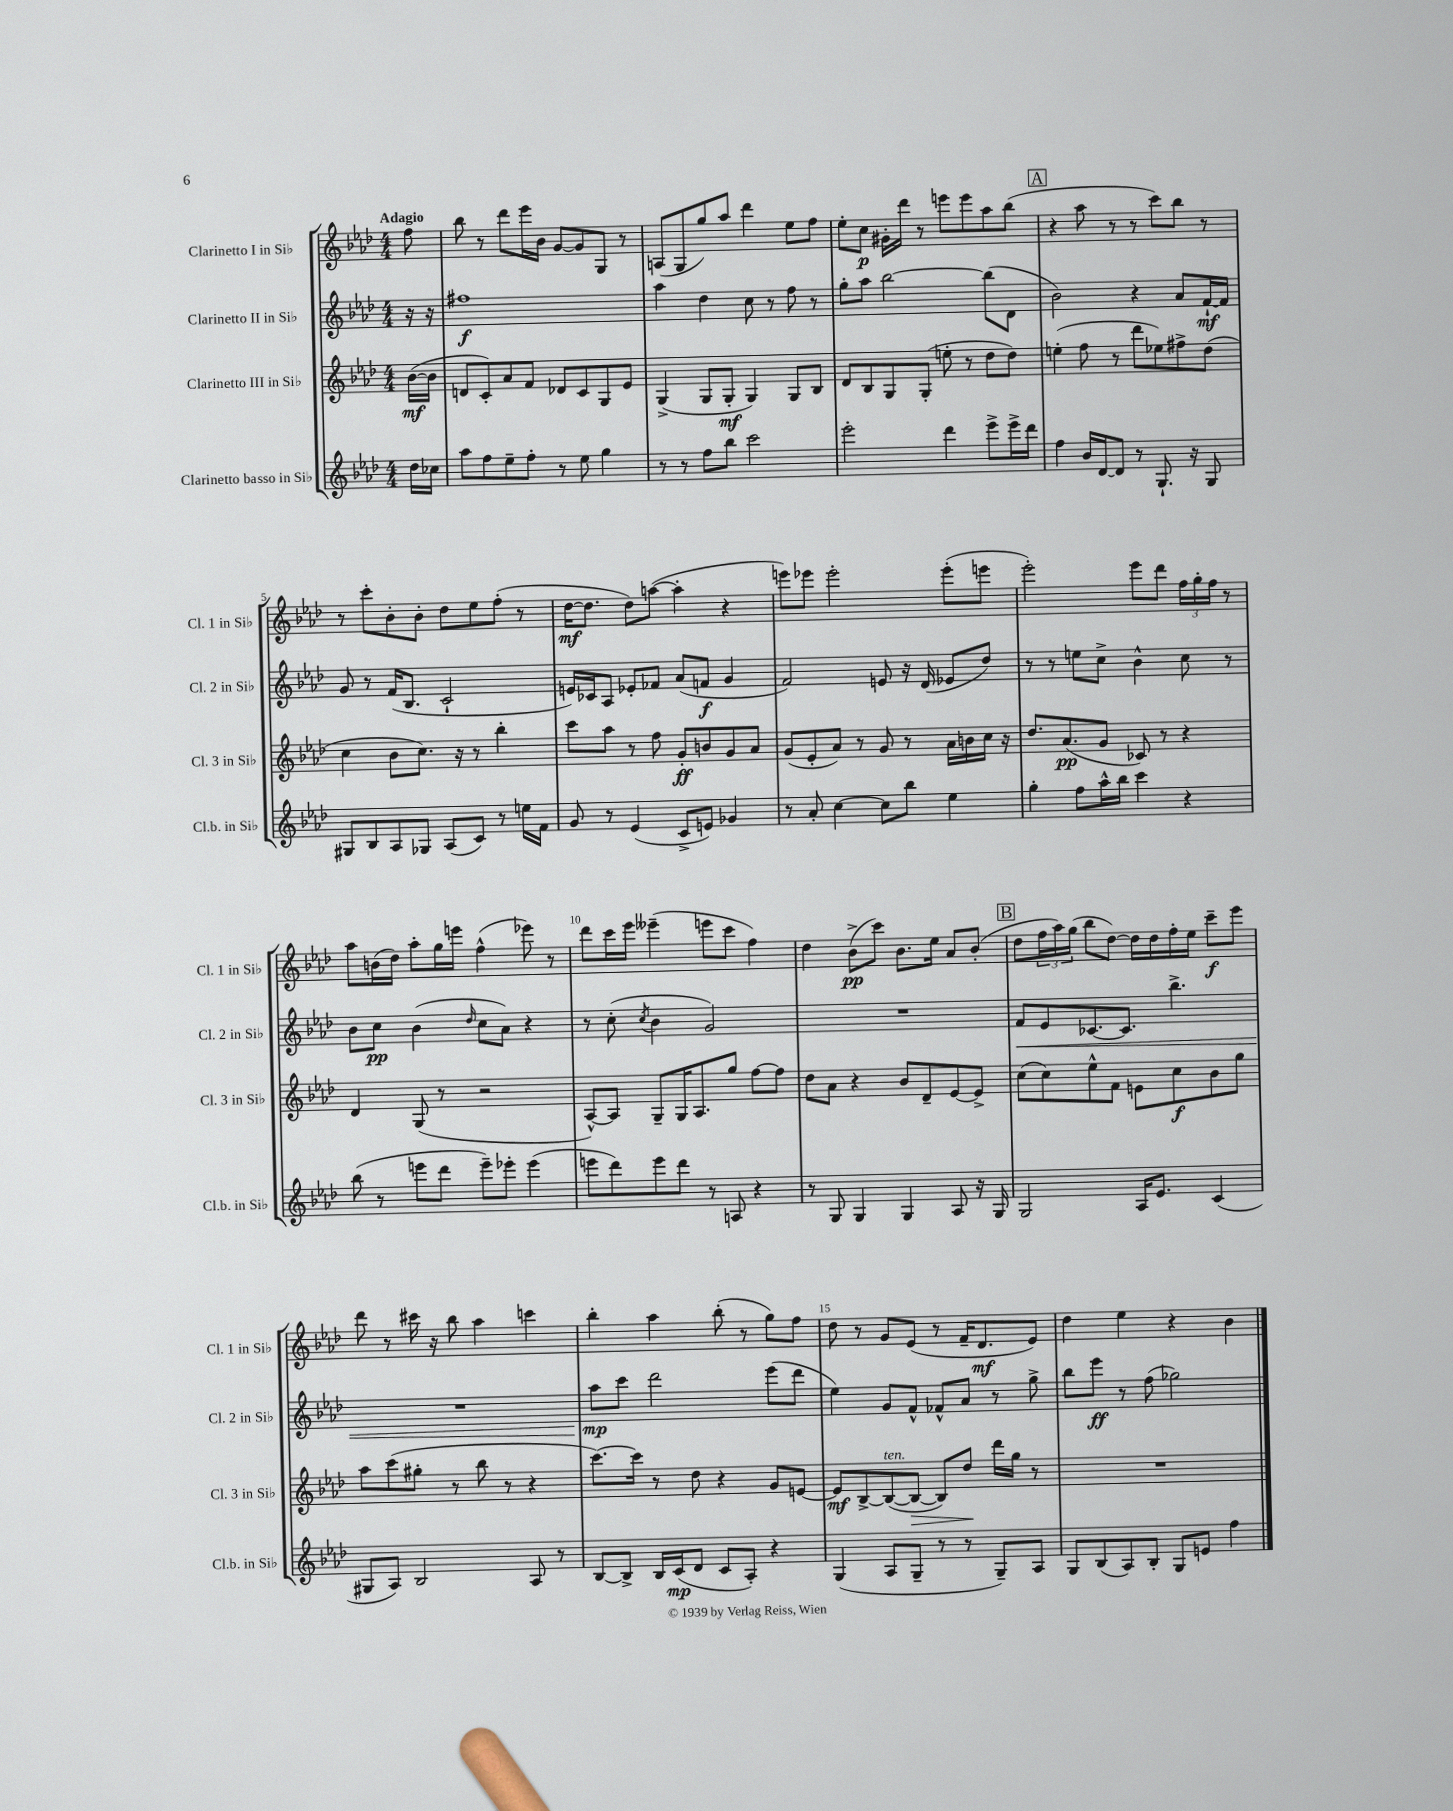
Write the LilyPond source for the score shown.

<<
\new StaffGroup <<
\new Staff = "s0" \with { instrumentName = "Clarinetto I in Sib" shortInstrumentName = "Cl. 1 in Sib" } {
    \clef treble \key aes \major \numericTimeSignature \time 4/4 \partial 8 \tempo "Adagio"
    f''8 |
    bes''8 r8 des'''8 ees'''16 bes'16 g'8~ g'8 g8 r8 |
    a8( g8 g''8) aes''8 des'''4 ees''8 f''8 |
    ees''8-. c''8\p gis'16-. des'''16 r8 e'''8 e'''8 aes''8 bes''8( |
    \mark \markup { \box "A" } r4 aes''8 r8 r8 c'''8) bes''8 r8 |
    r8 c'''8-. bes'8-. bes'8-. des''8 ees''8 f''8-.( r8 |
    des''16~\mf des''8. des''8) a''8~( a''4-. r4 |
    e'''8) ees'''8 ees'''2-. ees'''8-.( e'''8 |
    ees'''2-.) ees'''8 des'''8 \tuplet 3/2 { f''16 g''16-. f''16 } r8 |
    aes''8 b'16( des''16) aes''8-. g''16 e'''16 f''4-^( ees'''8) r8 |
    des'''8 c'''16 ees'''16 eeses'''4--( e'''8 c'''8 f''4) |
    des''4 bes'8->\pp( c'''8) bes'8. ees''16 aes'8 bes'8-.( |
    \mark \markup { \box "B" } des''8 \tuplet 3/2 { f''16 aes''16) g''16( } bes''8 des''8~) des''16 des''16 f''16-. ees''16 c'''8--\f ees'''8 |
    des'''8 r8 cis'''16 r16 bes''8 aes''4 c'''4 |
    bes''4-. aes''4 bes''8-.( r8 g''8) f''8 |
    des''8 r8 g'8 ees'8( r8 f'16-- des'8.\mf ees'8) |
    des''4 ees''4 r4 bes'4 \bar "|." |
}
\new Staff = "s1" \with { instrumentName = "Clarinetto II in Sib" shortInstrumentName = "Cl. 2 in Sib" } {
    \clef treble \key aes \major \numericTimeSignature \time 4/4 \partial 8
    r16 r16 |
    fis''1\f |
    aes''4 des''4 c''8 r8 f''8 r8 |
    g''8-. aes''8 bes''2~ bes''8( des'8 |
    \mark \markup { \box "A" } bes'2) r4 aes'8 f'16~-!\mf f'16 |
    g'8 r8 f'16( bes8. c'2-! |
    e'16) ces'16 aes8 ees'8-. fes'8 aes'8( f'8\f g'4 |
    f'2) e'8 r16 des'16( ees'8 des''8) |
    r8 r8 e''8 c''8-> bes'4-^ c''8 r8 |
    bes'8 c''8\pp bes'4( \grace { des''16 } c''8 aes'8) r4 |
    r8 c''8-.( \acciaccatura { c''8 } bes'4 g'2) |
    R1 |
    \mark \markup { \box "B" } f'8\< ees'8 ces'8.~ ces'8. bes''4.-> |
    R1 |
    aes''8\mp\! c'''8 des'''2 ees'''8( des'''8 |
    ees''4) g'8 f'8-^ fes'8-^ aes'8 r8 g''8-> |
    bes''8 ees'''8\ff r8 f''8( ges''2) \bar "|." |
}
\new Staff = "s2" \with { instrumentName = "Clarinetto III in Sib" shortInstrumentName = "Cl. 3 in Sib" } {
    \clef treble \key aes \major \numericTimeSignature \time 4/4 \partial 8
    bes'16~\mf( bes'16 |
    d'8 c'8-.) aes'8 f'8 des'8 c'8 g8 ees'8 |
    g4->( g8 g8-.\mf g4) g8 bes8 |
    des'8 bes8 g8 g8-.( e''8-. r8 des''8 des''8) |
    \mark \markup { \box "A" } e''4-.( f''8 r8 des'''8 ees''8) fis''8-> des''8( |
    c''4 bes'8 c''8.) r16 r8 bes''4-. |
    c'''8 aes''8 r8 f''8 g'8-.\ff b'8 g'8 aes'8 |
    g'8( ees'8-. aes'8) r8 g'8 r8 aes'16 b'16 c''16 r16 |
    des''8. aes'8.\pp( g'8 ces'8) r8 r4 |
    des'4 g8( r8 r2 |
    aes8~-^) aes8 g8-- g16 aes8. g''8 f''8~ f''8 |
    des''8 aes'8 r4 bes'8 des'8-- ees'8~ ees'8-> |
    \mark \markup { \box "B" } c''8( c''8) ees''8-^ f'8 e'8 c''8\f bes'8 g''8 |
    aes''8 c'''8( gis''8-. r8 bes''8 r8 r4 |
    c'''8.~) c'''16 r8 des''8 r4 g'8 e'8~ |
    e'8\mf bes8~-> bes8~^\markup { \italic "ten." }( bes8~\> bes8) des''8\! des'''16 g''16 r8 |
    R1 \bar "|." |
}
\new Staff = "s3" \with { instrumentName = "Clarinetto basso in Sib" shortInstrumentName = "Cl.b. in Sib" } {
    \clef treble \key aes \major \numericTimeSignature \time 4/4 \partial 8
    des''16 ces''16 |
    aes''8 f''8 ees''8-- f''8-. r8 ees''8 g''4 |
    r8 r8 f''8 bes''8 c'''2 |
    ees'''2-. des'''4 ees'''8-> ees'''16-> des'''16 |
    \mark \markup { \box "A" } f''4 bes'16 des'16~ des'8 r8 g8.-! r16 g8 |
    gis8 bes8 aes8 ges8 aes8( c'8) r8 e''16 f'16 |
    g'8 r8 ees'4( c'8-> e'8) ges'4 |
    r8 aes'8-. c''4~ c''8 bes''8 ees''4 |
    g''4-. f''8 aes''16-^ bes''16 c'''4 r4 |
    bes''8( r8 e'''8 des'''8 e'''8--) ees'''8-. ees'''4( |
    e'''8 des'''8) e'''8 des'''8 r8 a8 r4 |
    r8 g8 g4 g4 aes8 r16 g16 |
    \mark \markup { \box "B" } g2 aes16 ees'8. c'4( |
    gis8 aes8) bes2 aes8 r8 |
    bes8~ bes8-> bes16 c'16\mp( des'8 c'8 aes8-.) r4 |
    g4( aes8 g8-- r8 r8 g8--) aes8 |
    g8 bes8( aes8) bes8-. g8 e'8 f''4 \bar "|." |
}
>>
>>
\layout { \context { \Score \override BarNumber.break-visibility = ##(#f #t #t) barNumberVisibility = #(every-nth-bar-number-visible 5) } }
